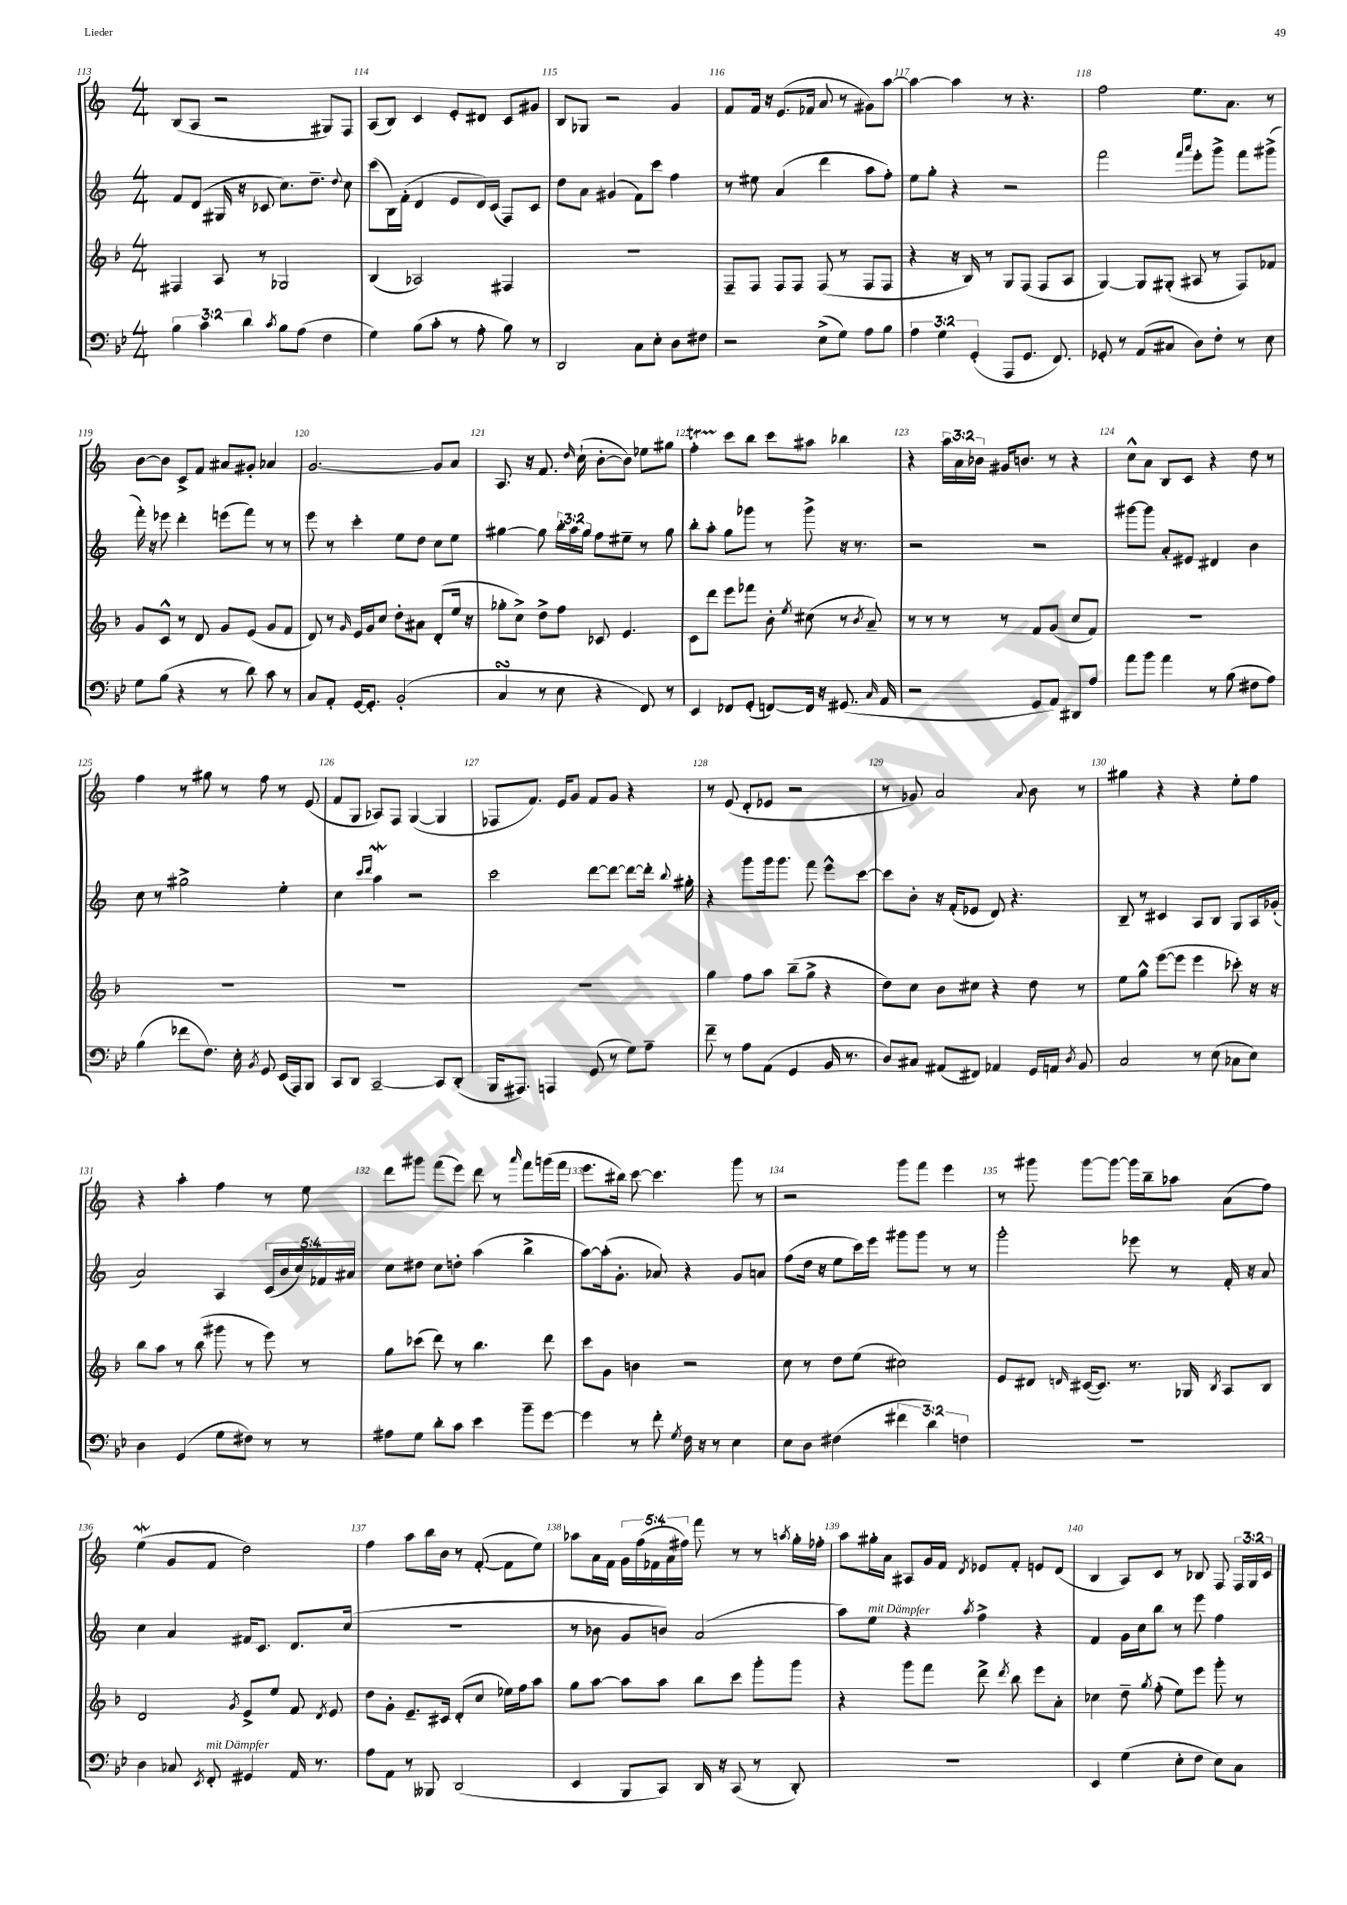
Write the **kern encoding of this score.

**kern	**kern	**kern	**kern
*staff4	*staff3	*staff2	*staff1
*clefF4	*clefG2	*clefG2	*clefG2
*k[b-e-]	*k[b-]	*k[]	*k[]
*M4/4	*M4/4	*M4/4	*M4/4
6B-	4F#	8f	(8B
.	.	(8d	8A
6c	.	.	.
.	8A	16G#	2r
.	.	16r	.
6d	.	.	.
.	8r	8c-	.
8qc	.	.	.
8B-	2G-	8.cc)	.
(8A	.	.	.
.	.	8.dd~	.
4F	.	.	8G#)
.	.	8qqdd	.
.	.	8cc	8F
=	=	=	=
4G)	(4B-	(8ccc	(8A
.	.	16B)	8B)
.	.	(16f'	.
(8B-	2A-)	4d	4c
8c'	.	.	.
8r	.	8e	8e'
8A'	.	16d)	8d#
.	.	(16c	.
8B-)	4F#	8F)	8c
8r	.	8c	8g#
=	=	=	=
2DD	1r	8dd	8B
.	.	8a	8G-
.	.	(4g#	2r
8C	.	8f)	.
8E-'	.	8ccc	.
8D	.	4ff	4g
8F#	.	.	.
=	=	=	=
2r	8F~	8r	8f
.	8F	8ee#	16f
.	.	.	16r
.	8F	(4a	(8.e
.	8F	.	.
.	.	.	16f-
(8E-^	(8F	4ddd	8a
8G)	8r	.	8r
8A	8F	8aa	8g#)
8B-	8F	8ff')	[8aa
=	=	=	=
6A	4r	8ee	4aa_
.	.	8gg'	.
6G	.	.	.
.	16r	4r	4aa]
.	16B-)	.	.
(6GG'	.	.	.
.	8r	.	.
8AAA	8G	2r	8r
8.GG	(8F	.	4.r
.	8F	.	.
8.FF)	.	.	.
.	8A	.	.
=	=	=	=
8GG-'	[4G)	2fff	2ff
8r	.	.	.
(8AA	8G]	.	.
8C#	(8G#'	.	.
.	.	16qqfff	.
.	.	16qqaaa	.
8D)	8A#	8eee'	8.ee
8F'	8r	8ggg^	.
.	.	.	8.a
8r	8F)	8fff	.
8E-	8f-	(8ggg#^	8r
=	=	=	=
8G	8g	16fff')	[8b
.	.	16r	.
(8B-	8c^^	8eee-	8b]
4r	8r	4ddd'	8c^
.	8d	.	8f
8r	8g	(8eee	8a#
8d)	(8e	8fff)	8g#'
8c	8g	8r	4a-
8r	8f	8r	.
=	=	=	=
8C	8d)	8eee	[2.g
8AA'	8r	8r	.
.	16qqg	.	.
[16GG	16e	4ccc'	.
8.GG']	16g	.	.
.	8cc	.	.
(2BB-'	8dd'	8ee	.
.	8a#	8dd	.
.	(8d'	8cc	8g]
.	16ee	8ee	8a
.	16r	.	.
=	=	=	=
4C	8gg-'	[4gg#	8.A
.	8cc^)	.	.
.	.	.	16r
8r	8dd^	8gg#]	8.f
8E-	8ff	24bb'	.
.	.	24aa	.
.	.	.	16qqdd
.	.	.	(16cc`
.	.	24gg#	.
4r	8c-	8ff	[8b'
.	4.e	8ee#~	8b])
8FF)	.	8r	8ee-
8r	.	8gg#	8gg#
=	=	=	=
4EE-	8c	8bb'	4ff'
.	8ddd	8aa'	.
8FF-	8eee	8gg	8ccc
(8GG'	8fff-	8ggg-	8bb
[8FF)	8b-'	8r	8ccc
.	8qee	.	.
16FF]	(8cc#	8ggg-^	8aa#
16r	.	.	.
(8.GG#	8r	16r	4bb-
.	.	8.r	.
.	8qb-	.	.
.	8a~)	.	.
16qqC	.	.	.
16AA	.	.	.
=	=	=	=
2r	8r	2r	4r
.	8r	.	.
.	8r	.	24aa
.	.	.	24a
.	.	.	24b-
.	8r	.	16g#
.	.	.	8.b
8GG	8f	2r	.
8AA)	(8g	.	8r
8DD#	8cc	.	4r
8A	8f)	.	.
=	=	=	=
8a	1r	[8ggg#	8cc^^
8b-	.	8ggg#]	8a
4a	.	8a'	8B
.	.	8e#	8c
8r	.	4d#	4r
(8B-	.	.	.
8F#	.	4b	8dd
8A)	.	.	8r
=	=	=	=
(4B-	1r	8cc	4ff
.	.	8r	.
8f-	.	2gg#^	8r
8.F)	.	.	8gg#
.	.	.	8r
16E-'	.	.	.
8qBB-	.	.	.
8GG	.	.	8ff
(16EE-	.	4ee'	8r
16AAA)	.	.	.
8BBB-	.	.	(8e
=	=	=	=
8CC	1r	4cc	8f
8DD	.	.	8G
.	.	16qqccc	.
.	.	16qqddd	.
[2CC~	.	4aa	8A-)
.	.	.	8F
.	.	2r	([4G
8CC]	.	.	4G]
(8DD'	.	.	.
=	=	=	=
16BBB-	1r	2ccc	8F-
8.AAA#)	.	.	.
.	.	.	8.f)
4AAA	.	.	.
.	.	.	16e
.	.	.	8g
(8GG	.	[8ddd	8f
8r	.	8ddd_	8g
8G)	.	8ddd_	4r
8A~	.	16ddd']	.
.	.	8qqbb	.
.	.	16gg#'	.
=	=	=	=
8f~	4gg	4r	8r
8r	.	.	(8e
8A	8ff	8ggg	8d'
(8AA	8aa	16ggg	8e-
.	.	8.ggg	.
4GG	(8bb-~	.	2r
.	8gg^	8fff	.
16BB-	4r	8eee^^	.
8.r	.	.	.
.	.	[8ccc	.
=	=	=	=
8D)	8dd)	8ccc]	8r
8C#	8cc	8b'	8g-)
(8AA#	8b-	16r	2a
.	.	(16f'	.
8FF#)	8cc#	8e-	.
4AA-	4r	8d)	.
.	.	4.r	.
.	.	.	8qqa
16GG	8dd	.	8b
16AA	.	.	.
8qD	.	.	.
8BB-	8r	.	8r
=	=	=	=
2C	8ee	8B~	4gg#
.	8gg^^	8r	.
.	([8eee	4c#	4r
.	8eee]	.	.
8r	4eee	8A	4r
(8E-	.	8B	.
8C-	8ccc-')	8G	8ee'
8E-)	16r	16A	8ff
.	16r	(16g-'	.
=	=	=	=
4D	8bb-	2a)	4r
.	8aa	.	.
(4GG	8r	.	4aa'
.	(8bb-	.	.
8G	8ggg#	4A	4ff
8F#)	8r	.	.
8r	8eee)	(20c	8r
.	.	20b	.
.	.	20cc)	.
8r	8r	.	8ee
.	.	20f-	.
.	.	20a#	.
=	=	=	=
8A#	8gg	8cc	8ddd
8G	(8ccc-	8dd#	8ggg#
8d'	8ddd)	8cc	(8fff
8c	8r	8dd'	8eee)
4e-	4.bb-	(4aa	8ddd
.	.	.	8r
.	.	.	16qqaaa
8b-~	.	4bb^	8fff
[8g	8ddd	.	(16ggg
.	.	.	16fff
=	=	=	=
4g]	8ccc	[8aa)	8.eee
.	8g	(16aa']	.
.	.	8.g'	16bb#)
8r	4b	.	[8ccc
8f'	.	8a-)	4.ccc]
8qG	.	.	.
16F	2r	4r	.
16r	.	.	.
8r	.	.	.
4E-	.	8g	8ggg
.	.	8a	8r
=	=	=	=
8E-	8cc	(8ff	2r
8D	8r	16dd	.
.	.	16r	.
(4F#	8dd	8ee	.
.	(8ee	16ccc)	.
.	.	16eee	.
6f#	2cc#)	8ggg#	8ggg
.	.	8ggg#	8fff
6d)	.	.	.
.	.	8r	4eee
6F	.	.	.
.	.	8r	.
=	=	=	=
1r	8e	2ggg'	8r
.	8d#	.	8ggg#
.	16qqd	.	.
.	([16c#	.	[8ggg#
.	8.c#])	.	.
.	.	.	8ggg#_
.	8.r	8eee-	16ggg#]
.	.	.	16bb~
.	.	8r	8aa-
.	16G-	.	.
.	8qB-	.	.
.	8A	16f'	(8a
.	.	16r	.
.	8B-	8a	8ff)
=	=	=	=
4D	2d	4cc	(4ee
8C-	.	4a	8g
8qEE-	.	.	.
8FF'	.	.	8f
.	8qg	.	.
4GG#	8e^	16f#	2dd)
.	.	8.c	.
.	8ee	.	.
16AA	8f	8.d	.
8.r	.	.	.
.	8qd	.	.
.	8e	.	.
.	.	(16cc	.
=	=	=	=
8A	8dd	1r	4ff
8AA	8g'	.	.
8r	8.e~	.	8aa
8BBB--	.	.	16bb
.	16c#	.	16b
(2DD	(8d'	.	8r
.	8cc	.	([8f'
.	16ee-)	.	8f]
.	16ff	.	.
.	8aa	.	8ee)
=	=	=	=
4EE-	8gg	8r	8aa-
.	[8aa	8b-	16a
.	.	.	16f
8BBB-	8aa]	8g	20g
.	.	.	(20ff
.	.	.	20f-
8CC)	8aa	8b)	.
.	.	.	20a
.	.	.	20ff#)
16DD	8bb-	(2a	8fff
16r	.	.	.
(8CC	8ccc	.	8r
8r	8ggg'	.	8r
.	.	.	8qaa
8DD')	8ggg	.	16gg'
.	.	.	16ff-'
=	=	=	=
1r	4r	8aa)	8aa
.	.	8ee	16gg#'
.	.	.	16a
.	8ggg	4r	8A#
.	8fff	.	16g
.	.	.	16f
.	.	8qaa	8qd
.	8ddd^	4ff^	8e-
.	8qddd	.	.
.	8bb-	.	8f'
.	8eee	4r	8e
.	8a'	.	(8d
=	=	=	=
4EE-	4cc-	4f	4B
(4G	8dd~	16g	8A)
.	.	16cc	.
.	8qgg	.	.
.	(8ff'	8bb	8c
8E-'	8ee)	8r	8r
8F	8eee	8eee	8B-
8E-)	8ggg'	4ff	8F
8C	8r	.	24F
.	.	.	24G
.	.	.	24c
==	==	==	==
*-	*-	*-	*-
